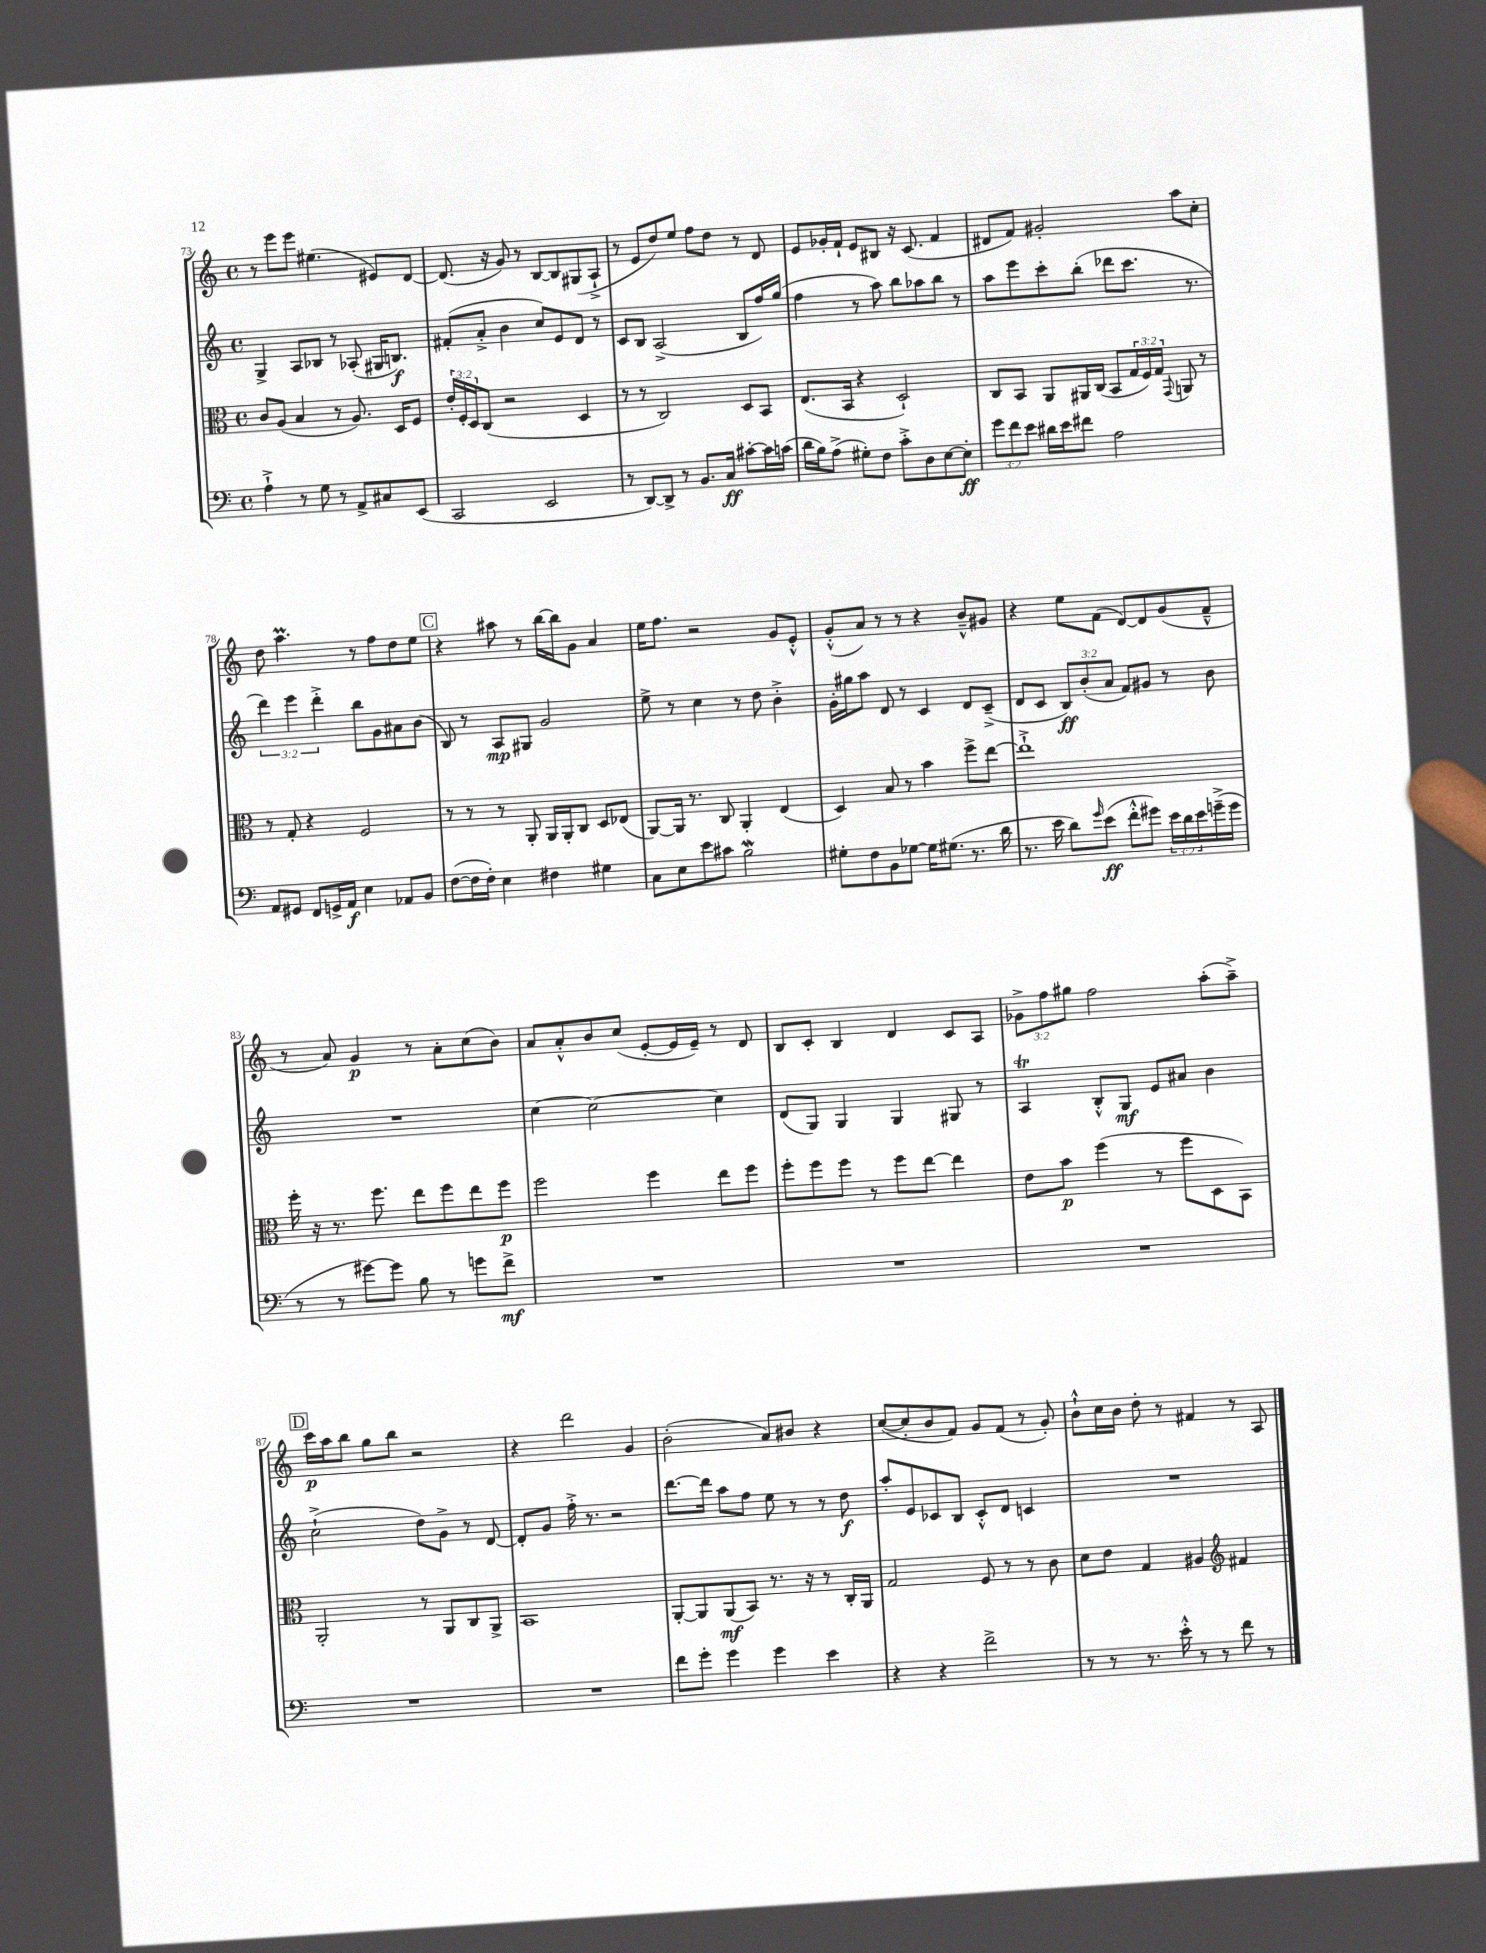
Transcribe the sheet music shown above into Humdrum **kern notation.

**kern	**dynam	**kern	**dynam	**kern	**dynam	**kern	**dynam
*part4	*part4	*part3	*part3	*part2	*part2	*part1	*part1
*staff4	*staff4	*staff3	*staff3	*staff2	*staff2	*staff1	*staff1
*clefF4	*	*clefC3	*	*clefG2	*	*clefG2	*
*k[]	*	*k[]	*	*k[]	*	*k[]	*
*M4/4	*	*M4/4	*	*M4/4	*	*M4/4	*
*met(c)	*	*met(c)	*	*met(c)	*	*met(c)	*
=73	=73	=73	=73	=73	=73	=73	=73
4A`^\	.	8c/L	.	4G^/	.	8r	.
.	.	(8A/J	.	.	.	8eee\L	.
8r	.	4B/	.	8A/L	.	8eee\J	.
8G\	.	.	.	8B-X/J	.	(4.ee#X\	.
8r	.	8r	.	8r	.	.	.
8AA^/L	.	8.A/)	.	(8A-X'/	.	.	.
8C#X/	.	.	.	16G#X/KL	.	8e#X/L)	.
.	.	16D/KL	.	8.Bn/J)	f	.	.
(8EE/J	.	8F/J	.	.	.	[8d/J	.
=74	=74	=74	=74	=74	=74	=74	=74
2CC/	.	24e'/LL	.	(8f#X'/L	.	(8.d/]	.
.	.	24F'/	.	.	.	.	.
.	.	24D/J	.	.	.	.	.
.	.	(8C/J	.	8a'^/J	.	.	.
.	.	.	.	.	.	16r	.
.	.	2r	.	4b\	.	8g/)	.
.	.	.	.	.	.	8r	.
2EE/	.	.	.	8cc/L)	.	[8B/L	.
.	.	.	.	8e/	.	8B/]	.
.	.	4D/	.	8d/J	.	(8G#X/	.
.	.	.	.	8r	.	8A`^/J	.
=75	=75	=75	=75	=75	=75	=75	=75
8r	.	8r	.	8c/L	.	8r	.
[8DD/L)	.	8r	.	8B/J	.	8e/L	.
8DD^/J]	.	2C/)	.	(2A^/	.	8dd/)	.
8r	.	.	.	.	.	8ee/J	.
8.BB/L	.	.	.	.	.	8ff\L	.
.	.	.	.	.	.	8dd\J	.
16C/Jk	ff	.	.	.	.	.	.
[8c#X'\L	.	8D/L	.	8B/L	.	8r	.
16c#\L]	.	8BB/J	.	16ff/L)	.	8d/	.
(16cn\JJ	.	.	.	(16gg/JJ	.	.	.
=76	=76	=76	=76	=76	=76	=76	=76
16d\LL	.	(8.E/L	.	4ff\	.	8e/L	.
16B\J)	.	.	.	.	.	.	.
(8A^\J	.	.	.	.	.	16g-X'/L	.
.	.	16BB/Jk	.	.	.	16f`/JJ	.
8G#X'\L)	.	4r	.	8r	.	8e/L	.
8F\J	.	.	.	8aa\)	.	8B#X/J	.
8c'^\L	.	2D`/)	.	8bb\L	.	16r	.
.	.	.	.	.	.	(8.c/	.
8D\	.	.	.	8aa-X\	.	.	.
[8E\	.	.	.	8bb\J	.	4f/	.
8E'\J]	ff	.	.	8r	.	.	.
=77	=77	=77	=77	=77	=77	=77	=77
12g\L	.	8C/L	.	8aa\L	.	8d#X/L	.
12f\	.	.	.	.	.	.	.
.	.	8BB/J	.	8eee\	.	8f/J)	.
12e\J	.	.	.	.	.	.	.
16d#X\LL	.	8AA/L	.	8ccc'\	.	2g#X'/	.
16e\J	.	.	.	.	.	.	.
8f#X\J	.	16AA#X/L	.	(8bb'\J	.	.	.
.	.	(16C/JJ	.	.	.	.	.
2A\	.	8BB/L	.	8ddd-X\L	.	.	.
.	.	24G/L	.	8.ccc\J	.	.	.
.	.	24F/)	.	.	.	.	.
.	.	24G/JJ	.	.	.	.	.
.	.	8qqGG/	.	.	.	.	.
.	.	8AAn/	.	.	.	8aa\L	.
.	.	.	.	8.r	.	.	.
.	.	8r	.	.	.	8cc'\J	.
!!LO:LB:g=z
=78	=78	=78	=78	=78	=78	=78	=78
8AA/L	.	8r	.	6ddd\)	.	8dd\	.
8GG#X/J	.	8G'/	.	.	.	4.aaM\	.
.	.	.	.	6eee\	.	.	.
8FF/L	.	4r	.	.	.	.	.
.	.	.	.	6ddd'^\	.	.	.
16GGn^/L	.	.	.	.	.	.	.
16AA/JJ	f	.	.	.	.	.	.
4E\	.	2F/	.	8bb\L	.	8r	.
.	.	.	.	8g\	.	8ff\L	.
8AA-X/L	.	.	.	8a#X\	.	8dd\	.
8BB/J	.	.	.	(8b\J	.	8ee\J	.
!!LO:REH:place=s1:t=C
=79	=79	=79	=79	=79	=79	=79	=79
([8F\L	.	8r	.	8B/)	.	4r	.
16F\L]	.	8r	.	8r	.	.	.
16F'\JJ)	.	.	.	.	.	.	.
4E\	.	8r	.	8A/L	mp	8aa#X\	.
.	.	8AA'/	.	8G#X/J	.	8r	.
4F#X\	.	16AA/LL	.	2g/	.	[16bb\LL	.
.	.	16AA'/J	.	.	.	16bb\J]	.
.	.	8C/J	.	.	.	8g\J	.
4G#X\	.	8D/L	.	.	.	4a/	.
.	.	(8E-X/J	.	.	.	.	.
=80	=80	=80	=80	=80	=80	=80	=80
8C\L	.	[8AA/L)	.	8ee^\	.	16ee\KL	.
.	.	.	.	.	.	8.ff\J	.
8E\	.	16AA/Jk]	.	8r	.	.	.
.	.	8.r	.	.	.	.	.
8e\	.	.	.	4cc\	.	2r	.
8c#X\J	.	8C/	.	.	.	.	.
2BW\	.	4AA'/	.	8r	.	.	.
.	.	.	.	8dd\	.	.	.
.	.	(4E/	.	4b'^\	.	8g/L	.
.	.	.	.	.	.	8e'^^/J	.
=81	=81	=81	=81	=81	=81	=81	=81
8G#X'\L	.	4D/)	.	16g'\LL	.	(8g'^^/L	.
.	.	.	.	16gg#X\J	.	.	.
8F\	.	.	.	8aa\J	.	8a/J)	.
8BB\	.	8B/	.	8d/	.	8r	.
[8G-X\J	.	8r	.	8r	.	8r	.
16G-\KL]	.	4b\	.	4c/	.	4r	.
(8.G#X\J	.	.	.	.	.	.	.
8.r	.	8ff^\L	.	8d/L	.	8b~^^/L	.
.	.	[8ee\J	.	(8c~^/J	.	8g#X/J	.
16d\	.	.	.	.	.	.	.
=82	=82	=82	=82	=82	=82	=82	=82
8.r	.	1ee`^]	.	8d/L	.	4r	.
.	.	.	.	8c/J	.	.	.
16e\	.	.	.	.	.	.	.
8d\L)	.	.	.	12B/L)	ff	8ee\L	.
.	.	.	.	(12b'/	.	.	.
16qqg/	.	.	.	.	.	.	.
(8e\J	ff	.	.	.	.	(8f\J	.
.	.	.	.	12a/J	.	.	.
8f'^^\L	.	.	.	8f/L)	.	[8d/L)	.
8g#X\J)	.	.	.	8g#X/J	.	8d/]	.
24e\LL	.	.	.	8r	.	(8g/	.
24d\	.	.	.	.	.	.	.
24e\	.	.	.	.	.	.	.
(16gn~^\	.	.	.	8b\	.	8f~^^/J	.
16g\JJ	.	.	.	.	.	.	.
!!LO:LB:g=z
=83	=83	=83	=83	=83	=83	=83	=83
8r	.	16ff'\	.	1r	.	8r	.
.	.	16r	.	.	.	.	.
8r	.	8.r	.	.	.	8a/)	.
[8g#X\L)	.	.	.	.	.	4g/	p
.	.	8.ff\	.	.	.	.	.
8g#\J]	.	.	.	.	.	.	.
8B\	.	8ee\L	.	.	.	8r	.
8r	.	8ff\	.	.	.	8a'\L	.
8gn\L	.	8ee\	.	.	.	(8cc\	.
8f^\J	mf	8ff\J	p	.	.	8b\J)	.
=84	=84	=84	=84	=84	=84	=84	=84
1r	.	2ff\	.	[4cc\	.	8a/L	.
.	.	.	.	.	.	8a'^^/	.
.	.	.	.	2cc\_	.	8b/	.
.	.	.	.	.	.	(8cc/J	.
.	.	4ff\	.	.	.	[8e'/L	.
.	.	.	.	.	.	16e/L]	.
.	.	.	.	.	.	16e~/JJ)	.
.	.	8ee\L	.	4cc\]	.	8r	.
.	.	8ff\J	.	.	.	8d/	.
=85	=85	=85	=85	=85	=85	=85	=85
1r	.	8ff'\L	.	(8d/L	.	8B/L	.
.	.	8ff\	.	8G/J)	.	8c'/J	.
.	.	8ff\J	.	4G/	.	4B/	.
.	.	8r	.	.	.	.	.
.	.	8ff\L	.	4G/	.	4d/	.
.	.	[8ee\J	.	.	.	.	.
.	.	4ee\]	.	8G#X/	.	8c/L	.
.	.	.	.	8r	.	8A/J	.
=86	=86	=86	=86	=86	=86	=86	=86
1r	.	8e\L	.	4AT/	.	12g-X^\L	.
.	.	.	.	.	.	12ff\	.
.	.	8b\J	p	.	.	.	.
.	.	.	.	.	.	12gg#X\J	.
.	.	(4ff\	.	8B'^^/L	.	2ff\	.
.	.	.	.	8G/J	mf	.	.
.	.	8r	.	8e/L	.	.	.
.	.	8ff\L	.	8a#X/J	.	.	.
.	.	8D\	.	4b\	.	(8aa'\L	.
.	.	8BB\J)	.	.	.	8aa~^\J)	.
!!LO:LB:g=z
!!LO:REH:place=s1:t=D
=87	=87	=87	=87	=87	=87	=87	=87
1r	.	2AA'/	.	(2cc`^\	.	16ccc\LL	p
.	.	.	.	.	.	16aa\J	.
.	.	.	.	.	.	8bb\J	.
.	.	.	.	.	.	8gg\L	.
.	.	.	.	.	.	8bb\J	.
.	.	8r	.	8dd\L)	.	2r	.
.	.	8AA/L	.	8g^\J	.	.	.
.	.	8C/	.	8r	.	.	.
.	.	8AA^/J	.	[8d/	.	.	.
=88	=88	=88	=88	=88	=88	=88	=88
1r	.	1BB	.	8d'/L]	.	4r	.
.	.	.	.	8g/J	.	.	.
.	.	.	.	16ff'^\	.	2ddd\	.
.	.	.	.	8.r	.	.	.
.	.	.	.	2r	.	.	.
.	.	.	.	.	.	4g/	.
=89	=89	=89	=89	=89	=89	=89	=89
8f\L	.	[8AA'/L	.	[8.ddd\L	.	(2b'\	.
8g'\J	.	8AA/]	.	.	.	.	.
.	.	.	.	16ddd\Jk]	.	.	.
4g\	.	(8AA/	mf	8aa\L	.	.	.
.	.	8BB/J)	.	8ff\J	.	.	.
4g\	.	8.r	.	8ee\	.	8a/L)	.
.	.	.	.	8r	.	8b#X/J	.
.	.	16r	.	.	.	.	.
4e\	.	8r	.	8r	.	4r	.
.	.	16C'/LL	.	8dd\	f	.	.
.	.	16AA/JJ	.	.	.	.	.
=90	=90	=90	=90	=90	=90	=90	=90
4r	.	2G/	.	8aa'/L	.	([8cc/L	.
.	.	.	.	8e/	.	8cc'/]	.
4r	.	.	.	8c-X/	.	8b/	.
.	.	.	.	8B/J	.	8f/J)	.
2f^\	.	8F/	.	8c-'^^/L	.	8g/L	.
.	.	8r	.	8d/J	.	(8f/J	.
.	.	8r	.	4cn/	.	8r	.
.	.	8c\	.	.	.	8g'/)	.
=91	=91	=91	=91	=91	=91	=91	=91
8r	.	8d\L	.	1r	.	8b`^^\L	.
8r	.	8e\J	.	.	.	16cc\L	.
.	.	.	.	.	.	16b\JJ	.
8.r	.	4G/	.	.	.	8dd'\	.
.	.	.	.	.	.	8r	.
16e'^^\	.	.	.	.	.	.	.
8r	.	4A#X/	.	.	.	4f#X/	.
8r	.	.	.	.	.	.	.
*	*	*clefG2	*	*	*	*	*
8f\	.	4f#X/	.	.	.	8r	.
8r	.	.	.	.	.	8A/	.
==	==	==	==	==	==	==	==
*-	*-	*-	*-	*-	*-	*-	*-
